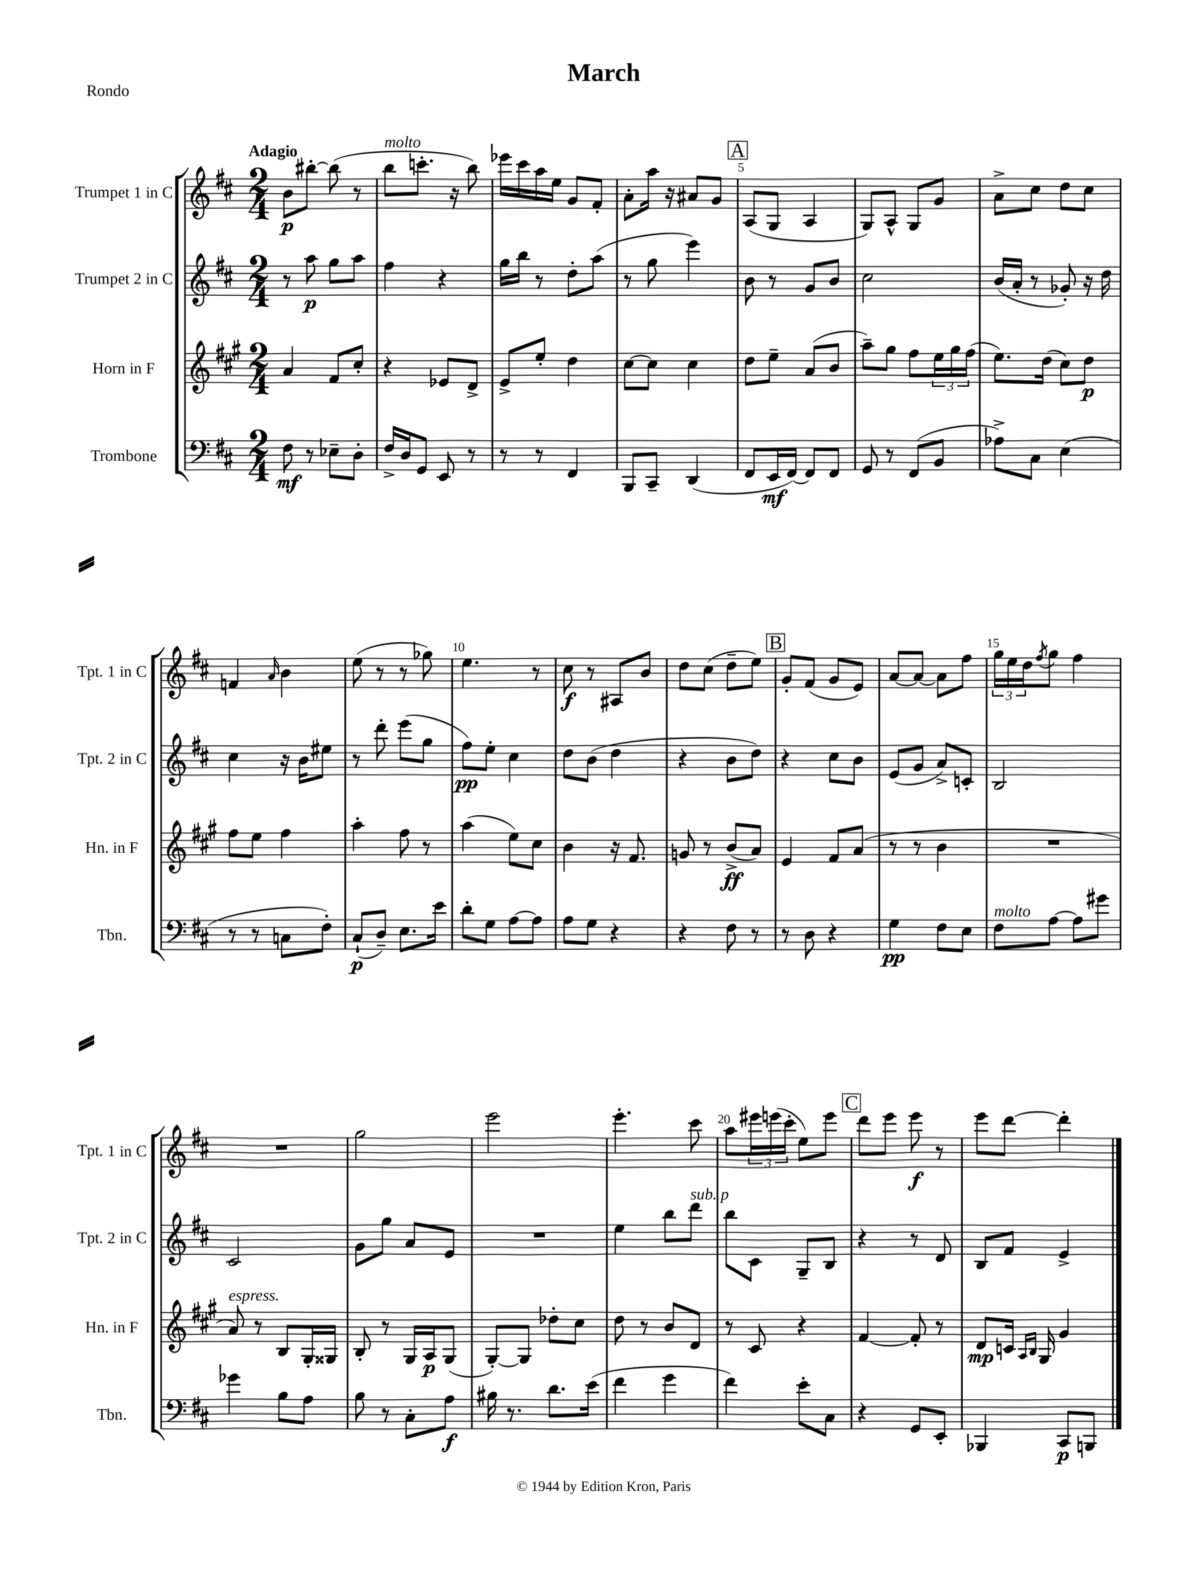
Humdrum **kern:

**kern	**kern	**kern	**kern
*staff4	*staff3	*staff2	*staff1
*clefF4	*clefG2	*clefG2	*clefG2
*k[f#c#]	*k[f#c#g#]	*k[f#c#]	*k[f#c#]
*M2/4	*M2/4	*M2/4	*M2/4
8F#\	4a/	8r	8b\L
8r	.	8aa\	[8bb#'\J
8E-~\L	8f#/L	8gg\L	(8bb#\]
8D'\J	8cc#'/J	8aa\J	8r
=	=	=	=
16F#^/LL	4r	4ff#\	8bb\L
16D/J	.	.	.
8GG/J	.	.	8.ccc'\J
8EE/	8e-/L	4r	.
.	.	.	16r
8r	8d^/J	.	8bb\)
=	=	=	=
8r	8e^/L	16gg\LL	16eee-\LL
.	.	16bb\JJ	16ccc#\
8r	8ee'/J	8r	16aa\
.	.	.	16ee\JJ
4FF#/	4dd\	8dd'\L	8g/L
.	.	(8aa\J	8f#'/J
=	=	=	=
8BBB/L	[8cc#\L	8r	8a'\L
8CC#~/J	8cc#\]J	8gg\	16aa\Jk
.	.	.	16r
(4DD/	4cc#\	4eee\)	8a#/L
.	.	.	8g/J
=	=	=	=
8FF#/L	8dd\L	8b\	(8A/L
16EE/L	8ee~\J	8r	8G/J
[16FF#/JJ)	.	.	.
8FF#/]L	(8a/L	8g/L	4A/
8FF#/J	8b/J	8b/J	.
=	=	=	=
8GG/	8aa~\L)	2cc#\	8G/L)
8r	8gg#\J	.	8A^^/J
(8FF#/L	8ff#\L	.	8G/L
8BB/J	24ee\L	.	8g/J
.	24gg#\	.	.
.	(24ff#\JJ	.	.
=	=	=	=
8A-^\L)	8.ee\L)	(16b/LL	8a^\L
.	.	16a'/JJ	.
8C#\J	.	8r	8cc#\J
.	(16dd\Jk	.	.
(4E\	8cc#\L)	8g-'/)	8dd\L
.	8dd\J	16r	8cc#\J
.	.	16dd\	.
=	=	=	=
8r	8ff#\L	4cc#\	4f/
8r	8ee\J	.	.
.	.	.	16qqa/
8C\L	4ff#\	16r	4b\
.	.	16b\LK	.
8F#'\J)	.	8ee#\J	.
=	=	=	=
(8C#`/L	4aa'\	8r	(8ee\
8D~/J)	.	8ddd'\	8r
8.E\L	8ff#\	(8eee\L	8r
.	8r	8gg\J	8gg-\)
16e\Jk	.	.	.
=	=	=	=
8d'\L	(4aa\	8ff#\L)	4.ee\
8G\J	.	8ee'\J	.
[8A\L	8ee\L)	4cc#\	.
8A\]J	8cc#\J	.	8r
=	=	=	=
8A\L	4b\	8dd\L	8cc#\
8G\J	.	(8b\J	8r
4r	16r	4dd\	8A#/L
.	8.f#/	.	.
.	.	.	8b/J
=	=	=	=
4r	8g/	4r	8dd\L
.	8r	.	(8cc#\J
8F#\	(8b^/L	8b\L	8dd~\L
8r	8a/J)	8dd\J)	8ee\J)
=	=	=	=
8r	4e/	4r	8g'/L
8D\	.	.	(8f#/J
4r	8f#/L	8cc#\L	8g/L
.	(8a/J	8b\J	8e/J)
=	=	=	=
4G\	8r	(8e/L	[8a/L
.	8r	8g/J	8a/_J
8F#\L	4b\	8a^/L)	8a\]L
8E\J	.	8c'/J	8ff#\J
=	=	=	=
8F#\L	2r	2B/	24gg\LL
.	.	.	24ee\
.	.	.	24dd\J
.	.	.	8qff#/
[8A\J	.	.	8gg\J
8A\]L	.	.	4ff#\
8g#\J	.	.	.
=	=	=	=
4g-\	8a/)	2c#/	2r
.	8r	.	.
8B\L	8B/L	.	.
8A\J	16G#'/L	.	.
.	16G##/JJ	.	.
=	=	=	=
8B\	8B'/	8g\L	2gg\
8r	8r	8gg\J	.
8C#'\L	16G#/LL	8a/L	.
.	16A/J	.	.
8A\J	(8G#/J	8e/J	.
=	=	=	=
16B#\	[8G#'/L)	2r	2eee\
8.r	.	.	.
.	8G#/]J	.	.
8.d\L	8dd-'\L	.	.
.	8cc#\J	.	.
(16e\Jk	.	.	.
=	=	=	=
4f#\	8dd\	4ee\	4.eee'\
.	8r	.	.
4g\	8b/L	8bb\L	.
.	8d/J	8ddd\J	8ccc#\
=	=	=	=
4f#\)	8r	8bb\L	8aa\L
.	8c#/	8c#\J	24eee#\L
.	.	.	(24eee\
.	.	.	24ccc#'\JJ
8e'\L	4r	8G~/L	8ee\L)
8C#\J	.	8B/J	8eee\J
=	=	=	=
4r	[4f#/	4r	8ddd\L
.	.	.	8eee\J
8GG/L	8f#'/]	8r	8eee\
8EE'/J	8r	8d/	8r
=	=	=	=
4BBB-/	8d/L	8B/L	8eee\L
.	16c/Jk	8f#/J	[8ddd\J
.	16qqA/LL	.	.
.	16qqB/JJ	.	.
.	16G#/	.	.
8CC#/L	4g#/	4e^/	4ddd'\]
8BBB/J	.	.	.
==	==	==	==
*-	*-	*-	*-
